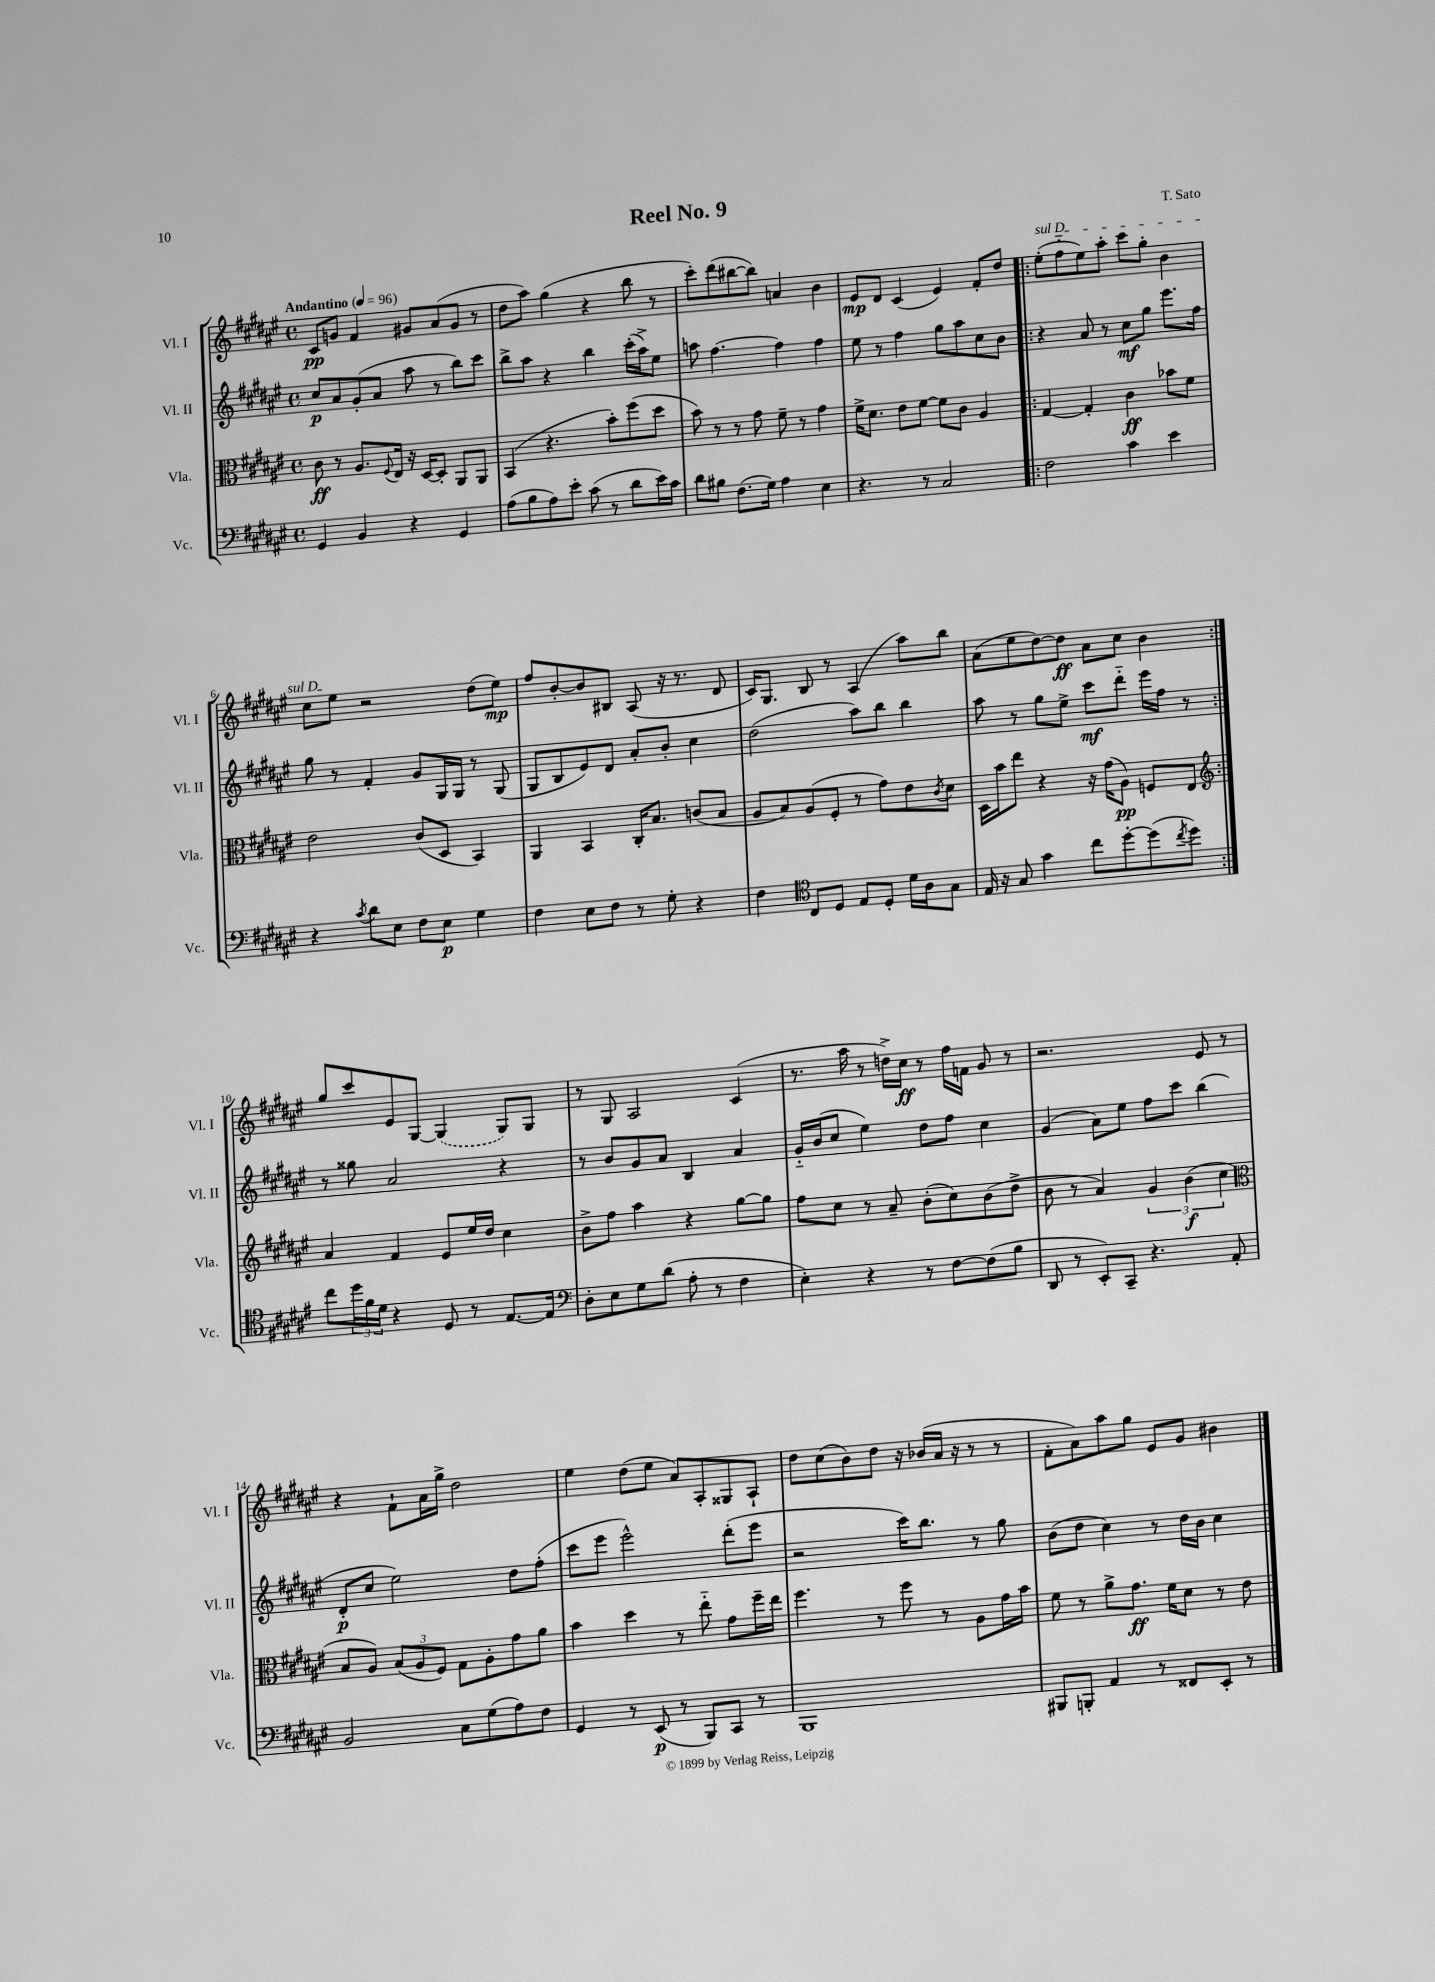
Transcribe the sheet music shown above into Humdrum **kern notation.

**kern	**dynam	**kern	**dynam	**kern	**dynam	**kern	**dynam
*part4	*part4	*part3	*part3	*part2	*part2	*part1	*part1
*staff4	*staff4	*staff3	*staff3	*staff2	*staff2	*staff1	*staff1
*I"Vc.	*	*I"Vla.	*	*I"Vl. II	*	*I"Vl. I	*
*I'Vc.	*	*I'Vla.	*	*I'Vl. II	*	*I'Vl. I	*
*clefF4	*	*clefC3	*	*clefG2	*	*clefG2	*
*k[f#c#g#d#a#e#]	*	*k[f#c#g#d#a#e#]	*	*k[f#c#g#d#a#e#]	*	*k[f#c#g#d#a#e#]	*
*M4/4	*	*M4/4	*	*M4/4	*	*M4/4	*
*met(c)	*	*met(c)	*	*met(c)	*	*met(c)	*
*MM96	*	*MM96	*	*MM96	*	*MM96	*
=1	=1	=1	=1	=1	=1	=1	=1
!	!	!	!	!	!	!LO:TX:a:B:t=Andantino	!
4GG#/	.	8c#\	ff	8cc#/L	p	8c#/L	pp
.	.	8r	.	8a#/	.	8gn/J	.
4BB/	.	8.A#/L	.	(8g#'/	.	4f#/	.
.	.	.	.	8a#/J	.	.	.
.	.	8qqF#/	.	.	.	.	.
.	.	16E#/Jk	.	.	.	.	.
4r	.	16r	.	8aa#\	.	8g#X/L	.
.	.	[16D#/KL	.	.	.	.	.
.	.	8D#'/J]	.	8r	.	(8a#/	.
4GG#/	.	8AA#/L	.	8bb\L)	.	8g#/J	.
.	.	8AA#/J	.	8ccc#\J	.	8r	.
=2	=2	=2	=2	=2	=2	=2	=2
(8A#\L	.	(4BB/	.	8bb^\L	.	8dd#\L	.
8B\	.	.	.	8aa#\J	.	8aa#\J)	.
8A#\)	.	4.r	.	4r	.	(4gg#\	.
8e#'\J	.	.	.	.	.	.	.
(8c#\	.	.	.	4bb\	.	4r	.
8r	.	8b'\L)	.	.	.	.	.
8d#\L	.	(8ff#\	.	(16ccc#'\LL	.	8bb\	.
.	.	.	.	16aa#^\J)	.	.	.
16e#\L)	.	8dd#\J	.	8ee#\J	.	8r	.
16c#\JJ	.	.	.	.	.	.	.
=3	=3	=3	=3	=3	=3	=3	=3
8d#\L	.	8b\)	.	8aan\	.	8ccc#'\L)	.
8B#X\J	.	8r	.	[4.ff#\	.	(8ddd#\	.
(8.F#\L	.	8r	.	.	.	[8bb#X\	.
.	.	8g#\	.	.	.	8bb#\J])	.
16G#\Jk)	.	.	.	.	.	.	.
4A#\	.	8f#~\	.	4ff#\]	.	4an/	.
.	.	8r	.	.	.	.	.
4E#\	.	4g#\	.	4ff#\	.	4b\	.
=4	=4	=4	=4	=4	=4	=4	=4
4.r	.	16f#^\KL	.	8ee#\	.	8e#/L	mp
.	.	8.d#\J	.	.	.	.	.
.	.	.	.	8r	.	8d#/J	.
.	.	8e#\L	.	4ff#\	.	(4c#/	.
8r	.	[8f#\J	.	.	.	.	.
2C#/	.	8f#\L]	.	8gg#\L	.	4e#/)	.
.	.	8c#\J	.	8aa#\	.	.	.
.	.	4A#/	.	8cc#\	.	8f#'/L	.
.	.	.	.	8b\J	.	8dd#/J	.
=5!|:	=5!|:	=5!|:	=5!|:	=5!|:	=5!|:	=5!|:	=5!|:
!	!	!	!	!	!	!LO:TX:a:i:t=sul D	!
2F#\	.	[4G#/	.	4r	.	(8ee#'\L	.
.	.	.	.	.	.	8ff#\	.
.	.	4G#'/]	.	8a#/	.	8ee#\)	.
.	.	.	.	8r	.	8aa#'\J	.
4c#\	.	4c#\	ff	8cc#\L	mf	8ccc#\L	.
.	.	.	.	8gg#\J	.	8gg#'\J	.
4e#\	.	8b-X\L	.	8.eee#\L	.	4b\	.
.	.	8f#\J	.	.	.	.	.
.	.	.	.	16ff#\Jk	.	.	.
!!LO:LB:g=z
=6	=6	=6	=6	=6	=6	=6	=6
4r	.	2e#\	.	8gg#\	.	8cc#\L	.
.	.	.	.	8r	.	8ee#\J	.
8qc#/	.	.	.	.	.	.	.
8d#\L	.	.	.	4f#'/	.	2r	.
8E#\J	.	.	.	.	.	.	.
8F#\L	.	(8c#/L	.	8g#/L	.	.	.
8E#\J	p	8D#/J	.	16G#/L	.	.	.
.	.	.	.	16G#/JJ	.	.	.
4G#\	.	4BB/)	.	8r	.	(8dd#\L	.
.	.	.	.	(8G#/	.	8ee#\J)	mp
=7	=7	=7	=7	=7	=7	=7	=7
4F#\	.	4AA#/	.	8G#/L	.	8ff#/L	.
.	.	.	.	8B/	.	[8b'/	.
8E#\L	.	4BB/	.	8e#/)	.	8b/]	.
8F#\J	.	.	.	8d#/J	.	8B#X/J	.
8r	.	16C#'/KL	.	8a#'/L	.	(8A#/	.
.	.	8.B/J	.	.	.	.	.
8G#'\	.	.	.	8b'/J	.	16r	.
.	.	.	.	.	.	8.r	.
4r	.	(8cn/L	.	4cc#\	.	.	.
.	.	8B/J	.	.	.	8d#/	.
=8	=8	=8	=8	=8	=8	=8	=8
4F#\	.	8A#/L	.	(2dd#\	.	16c#/KL)	.
.	.	.	.	.	.	8.G#/J	.
.	.	8B/)	.	.	.	.	.
*clefC4	*	*	*	*	*	*	*
8C#/L	.	(8A#/	.	.	.	8B/	.
8D#/J	.	8F#'/J	.	.	.	8r	.
8E#/L	.	8r	.	8aa#\L)	.	(4A#/	.
8D#'/J	.	8g#\L)	.	8bb\J	.	.	.
16d#\LL	.	8e#\	.	4bb\	.	8aa#\L)	.
16A#\J	.	.	.	.	.	.	.
.	.	8qc#/	.	.	.	.	.
8G#\J	.	8d#\J	.	.	.	8bb\J	.
=9	=9	=9	=9	=9	=9	=9	=9
16E#/	.	16D#\LL	.	8aa#\	.	(8a#\L	.
16r	.	16b\J	.	.	.	.	.
8G#/	.	8ee#\J	.	8r	.	8ee#\	.
4g#\	.	4r	.	8gg#\L	.	[8dd#\)	.
.	.	.	.	8ee#^\J	.	8dd#\J]	ff
8cc#\L	.	16r	.	8ccc#\L	mf	8a#\L	.
.	.	(16g#\KL	.	.	.	.	.
[8dd#'\	.	8A#\J)	pp	8ddd#\J	.	8cc#\J	.
(8dd#\]	.	8Fn/L	.	16eee#\LL	.	4b\	.
.	.	.	.	16ff#\JJ	.	.	.
8qcc#/	.	.	.	.	.	.	.
8dd#\J)	.	8E#/J	.	8r	.	.	.
!!LO:LB:g=z
=10:|!	=10:|!	=10:|!	=10:|!	=10:|!	=10:|!	=10:|!	=10:|!
*	*	*clefG2	*	*	*	*	*
8cc#\L	.	4a#/	.	8r	.	8gg#/L	.
24dd#\L	.	.	.	8gg##X\	.	8ccc#/	.
24f#\	.	.	.	.	.	.	.
24d#\JJ	.	.	.	.	.	.	.
4r	.	4f#/	.	2a#/	.	8e#/	.
.	.	.	.	.	.	[8G#/J	.
8D#/	.	8e#/L	.	.	.	(4G#/]	.
8r	.	16ee#/L	.	.	.	.	.
.	.	16dd#/JJ	.	.	.	.	.
[8.E#/L	.	4cc#\	.	4r	.	8G#/L)	.
.	.	.	.	.	.	8G#/J	.
16E#/Jk]	.	.	.	.	.	.	.
=11	=11	=11	=11	=11	=11	=11	=11
*clefF4	*	*	*	*	*	*	*
8D#'\L	.	8b^\L	.	8r	.	8r	.
8E#\	.	8ff#\J	.	8b/L	.	8G#/	.
8G#\	.	4aa#\	.	8g#/	.	2A#/	.
(8d#\J	.	.	.	8a#/J	.	.	.
8A#'\	.	4r	.	4B/	.	.	.
8r	.	.	.	.	.	.	.
4F#\	.	[8gg#\L	.	4a#/	.	(4c#/	.
.	.	8gg#\J]	.	.	.	.	.
=12	=12	=12	=12	=12	=12	=12	=12
4E#'\)	.	8ff#\L	.	16g#/LL	.	8.r	.
.	.	.	.	(16b/J	.	.	.
.	.	8cc#\J	.	8cc#/J	.	.	.
.	.	.	.	.	.	16aa#\	.
4r	.	8r	.	4ee#\)	.	8r	.
.	.	8a#~/	.	.	.	16ddn^\LL)	.
.	.	.	.	.	.	16cc#\JJ	ff
8r	.	(8b'\L	.	8dd#\L	.	8r	.
[8F#\L	.	8cc#\)	.	8ff#\J	.	16ff#\LL	.
.	.	.	.	.	.	16fn\JJ	.
(8F#\]	.	(8b\	.	4cc#\	.	8g#/	.
8B\J	.	8dd#^\J	.	.	.	8r	.
=13	=13	=13	=13	=13	=13	=13	=13
8DD#/	.	8b\	.	(4g#/	.	2.r	.
8r	.	8r	.	.	.	.	.
8EE#'/L)	.	4a#/)	.	8a#\L)	.	.	.
8CC#~/J	.	.	.	8ee#\J	.	.	.
4.r	.	6g#/	.	8ff#\L	.	.	.
.	.	.	.	8ccc#\J	.	.	.
.	.	(6b\	f	.	.	.	.
.	.	.	.	(4bb\	.	8e#/	.
.	.	6cc#\	.	.	.	.	.
8AA#'/	.	.	.	.	.	8r	.
!!LO:LB:g=z
=14	=14	=14	=14	=14	=14	=14	=14
*	*	*clefC3	*	*	*	*	*
2BB/	.	8B/L	.	8d#'/L	p	4r	.
.	.	8A#/J)	.	8cc#/J	.	.	.
.	.	(12B/L	.	2ee#\)	.	8f#`\L	.
.	.	12A#/	.	.	.	.	.
.	.	.	.	.	.	16a#\L	.
.	.	12F#/J)	.	.	.	.	.
.	.	.	.	.	.	16gg#^\JJ	.
8C#\L	.	8G#\L	.	.	.	2dd#\	.
(8G#\	.	8A#'\	.	.	.	.	.
8A#\)	.	8g#\	.	8dd#\L	.	.	.
8F#\J	.	8a#\J	.	(8ff#'\J	.	.	.
=15	=15	=15	=15	=15	=15	=15	=15
4GG#/	.	4b\	.	8ccc#\L	.	4ee#\	.
.	.	.	.	8eee#\J	.	.	.
8r	.	4dd#\	.	2eee#^^\)	.	(8dd#\L	.
(8EE#/	p	.	.	.	.	8ee#\J	.
8r	.	8r	.	.	.	8a#/L)	.
8BBB/L)	.	8ee#\	.	.	.	8A#'/	.
8CC#/J	.	8g#\L	.	(8ddd#'\L	.	8G##X/	.
8r	.	16ff#~\L	.	8eee#\J	.	8A#`/J	.
.	.	16ee#\JJ	.	.	.	.	.
=16	=16	=16	=16	=16	=16	=16	=16
1BBB	.	4.ff#\	.	2r	.	8dd#\L	.
.	.	.	.	.	.	(8cc#\	.
.	.	.	.	.	.	8b\)	.
.	.	8r	.	.	.	8dd#\J	.
.	.	8ff#\	.	16ccc#\KL)	.	16r	.
.	.	.	.	8.bb\J	.	(16b-X/LL	.
.	.	8r	.	.	.	16a#/JJ	.
.	.	.	.	.	.	16r	.
.	.	8A#\L	.	8r	.	8r	.
.	.	16g#\L	.	8gg#\	.	8r	.
.	.	16b\JJ	.	.	.	.	.
=17	=17	=17	=17	=17	=17	=17	=17
8BBB#X/L	.	8f#\	.	(8b\L	.	8f#'\L	.
8BBBn'/J	.	8r	.	8dd#\J	.	8a#\)	.
4AA#/	.	8a#^\L	.	4cc#\)	.	8aa#\	.
.	.	8.g#\J	ff	.	.	8gg#\J	.
8r	.	.	.	8r	.	8e#/L	.
.	.	16f#\KL	.	.	.	.	.
8FF##X/L	.	8d#\J	.	16dd#\LL	.	8g#/J	.
.	.	.	.	16b\JJ	.	.	.
8EE#'/J	.	8r	.	4cc#\	.	4b#X\	.
8r	.	8e#\	.	.	.	.	.
==	==	==	==	==	==	==	==
*-	*-	*-	*-	*-	*-	*-	*-
